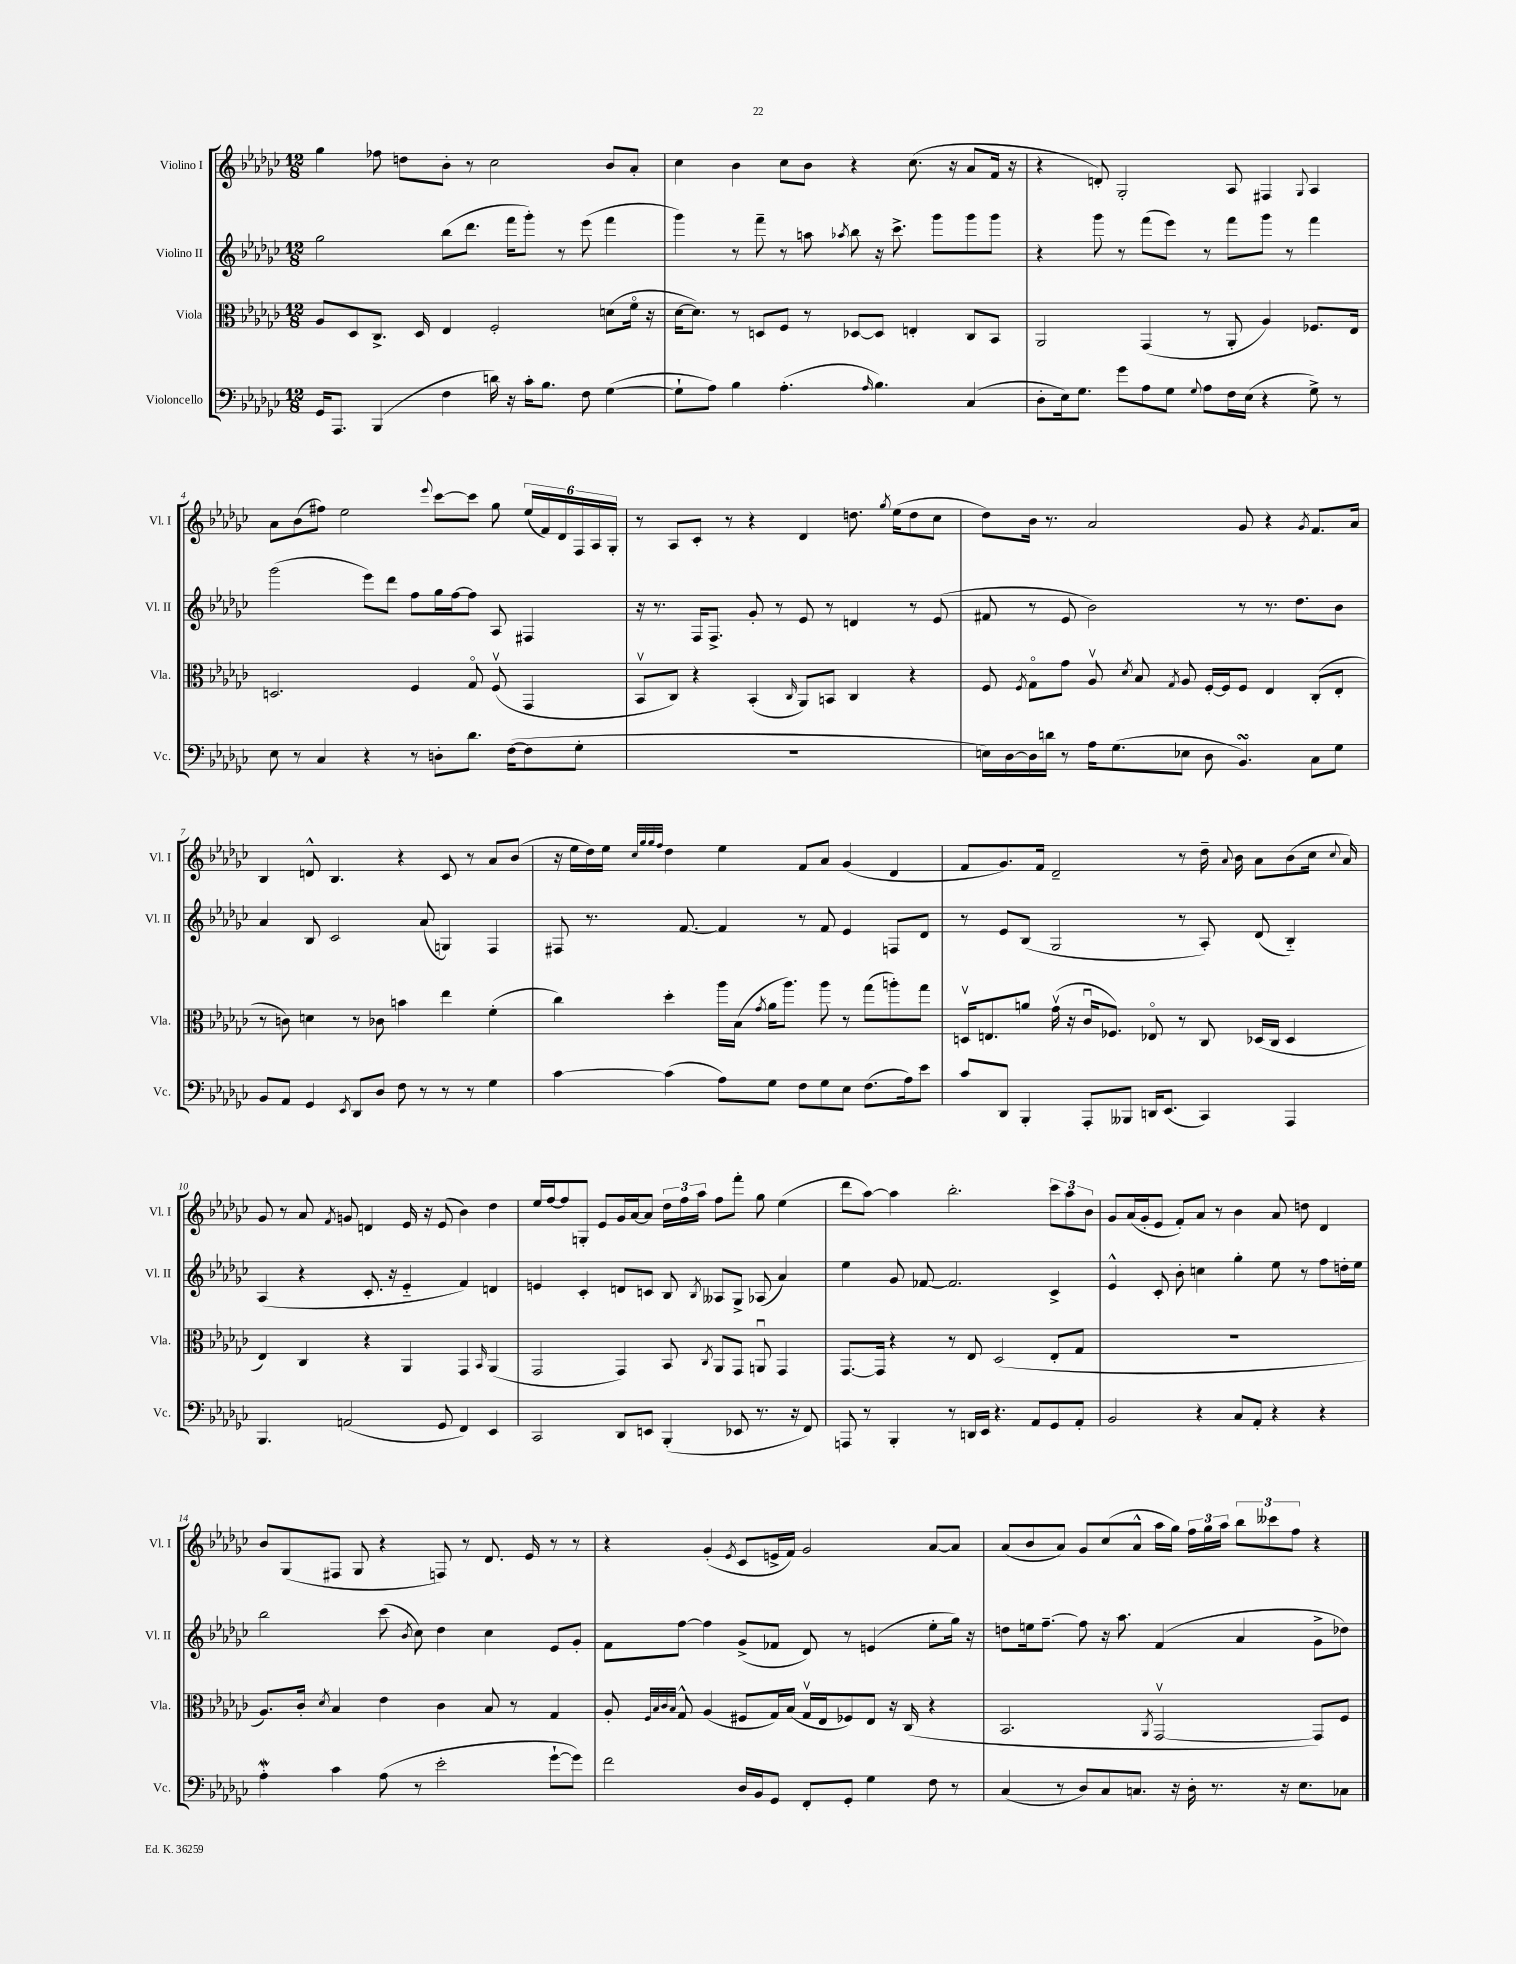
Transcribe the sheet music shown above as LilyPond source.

<<
\new StaffGroup <<
\new Staff = "s0" \with { instrumentName = "Violino I" shortInstrumentName = "Vl. I" } {
    \clef treble \key ges \major \numericTimeSignature \time 12/8
    \autoBeamOff ges''4 fes''8 d''8[ bes'8]-. r8 ces''2 bes'8[ aes'8]-. |
    ces''4 bes'4 ces''8[ bes'8] r4 ces''8.( r16 aes'8[ f'16] r16 |
    r4 d'8-.) ges2-. aes8 fis4 \appoggiatura { ges8 } aes4 |
    aes'8[ bes'8( fis''8]) ees''2 \appoggiatura { ees'''8 } ces'''8[~ ces'''8] ges''8 \tuplet 6/4 { ees''16[( f'16) des'16 f16 aes16 ges16]-. } |
    r8 aes8[ ces'8]-. r8 r4 des'4 d''8. \acciaccatura { ges''8 } ees''16[( d''8 ces''8] |
    des''8[) bes'16] r8. aes'2 ges'8 r4 \acciaccatura { ges'8 } f'8.[ aes'16] |
    bes4 d'8-^ bes4. r4 ces'8 r8 aes'8[ bes'8]( |
    r16 ees''16[ des''16) ees''16] \grace { ces''32[ ges''32 ges''32 f''32] } des''4 ees''4 f'8[ aes'8] ges'4( des'4 |
    f'8[ ges'8.) f'16] des'2-- r8 des''16-- \appoggiatura { aes'8 } bes'16 aes'8[ bes'8( ces''16] \appoggiatura { ces''8 } aes'16) |
    ges'8 r8 aes'8 \acciaccatura { f'8 } g'8 d'4 ees'16 r16 ees'8( bes'4) des''4 |
    ees''16[ f''16~ f''8 g8]-. ees'8[ ges'16 aes'16~ aes'8] \tuplet 3/2 { des''16[ f''16 aes''16] } f''8[ f'''8]-. ges''8 ees''4( |
    des'''8[ aes''8]~) aes''4 bes''2.-. \tuplet 3/2 { ces'''8[ aes''8 bes'8] } |
    ges'8[ aes'16( ges'16-. ees'8] f'8[-.) aes'8] r8 bes'4 aes'8 d''8 des'4 |
    bes'8[ ges8( fis8] ges8 r4 f8) r8 des'8. ees'16 r8 r8 |
    r4 ges'4-.( \acciaccatura { ees'8 } ces'8[ e'16-> f'16]) ges'2 aes'8[~ aes'8] |
    aes'8[( bes'8 aes'8]) ges'8[ ces''8( aes'8]-^ aes''16[ ges''16]) \tuplet 3/2 { f''16[ ges''16 aes''16] } \tuplet 3/2 { bes''8[ ceses'''8 f''8] } r4 \bar "|." |
}
\new Staff = "s1" \with { instrumentName = "Violino II" shortInstrumentName = "Vl. II" } {
    \clef treble \key ges \major \numericTimeSignature \time 12/8
    \autoBeamOff ges''2 bes''8[( des'''8.] f'''16[ ges'''8]-.) r8 ees'''8( f'''4 |
    ges'''4) r8 f'''8-- r8 a''8 \acciaccatura { aes''8 } bes''8 r16 ces'''8.-> ges'''8[ ges'''8 ges'''8] |
    r4 ges'''8 r8 f'''8[( ees'''8]) r8 f'''8[ ges'''8] r8 f'''4 |
    ges'''2( ees'''8[) des'''8] f''8[ ges''16 f''16~ f''8] aes8 fis4 |
    r16 r8. f16[ f8.]-> ges'8-. r8 ees'8 r8 d'4 r8 ees'8( |
    fis'8 r8 ees'8 bes'2) r8 r8. des''8.[ bes'8] |
    aes'4 bes8 ces'2 aes'8( g4) f4 |
    fis8 r8. f'8.~ f'4 r8 f'8 ees'4 f8[ des'8] |
    r8 ees'8[ bes8]( ges2 r8 aes8-.) des'8( bes4-_) |
    aes4( r4 ces'8.-. r16 ees'4-_ f'4) d'4 |
    e'4 ces'4-. d'8[ c'8] bes8 \acciaccatura { bes8 } aeses8[ ges8]-> aes8( aes'4) |
    ees''4 ges'8 fes'8~ fes'2. ces'4-> |
    ees'4-^ ces'8-. bes'8-. c''4 ges''4-. ees''8 r8 f''8[ d''16-. ees''16] |
    bes''2 ces'''8( \acciaccatura { bes'8 } ces''8) des''4 ces''4 ees'8[ ges'8]-. |
    f'8[ f''8]~ f''4 ges'8[->( fes'8] des'8) r8 e'4( ees''8[-. ges''16]) r16 |
    d''8[ e''16 f''8.]~-- f''8 r16 aes''8. f'4( aes'4 ges'8[-> des''8]) \bar "|." |
}
\new Staff = "s2" \with { instrumentName = "Viola" shortInstrumentName = "Vla." } {
    \clef alto \key ges \major \numericTimeSignature \time 12/8
    \autoBeamOff aes8[ des8 ces8.]-> des16 ees4 f2-. d'8[( f'16]\flageolet r16 |
    des'16[~ des'8.]) r8 d8[ f8] r8 des8[~ des8] e4-. ces8[ bes,8] |
    aes,2 ges,4( r8 aes,8-. aes4) fes8.[ ees16] |
    d2. f4 ges8\flageolet f8\upbow( ges,4 |
    bes,8[\upbow ces8]) r4 bes,4-.( \grace { ces16 } aes,8[) b,8] ces4 r4 |
    f8 \acciaccatura { f8 } ges8[\flageolet ges'8] aes8\upbow \acciaccatura { des'8 } bes8 \acciaccatura { ges8 } aes8 f16[~-. f16 f8] ees4 ces8[-.( ees8]-. |
    r8 c'8) d'4 r8 ces'8 b'4 ees''4 f'4-.( |
    ces''4) des''4-. aes''16[ bes16]( \acciaccatura { ges'8 } aes'16[ aes''8.]) aes''8 r8 ges''8[( a''8-.) ges''8] |
    d16[\upbow e8. a'8] ges'16\upbow( r16 ces'16[\downbow fes8.]) ees8\flageolet r8 ces8 des16[( ces16] des4 |
    ees4) ces4 r4 aes,4 ges,4 \grace { bes,16 } aes,4( |
    ges,2 ges,4) bes,8 \acciaccatura { ces8 } aes,8[ ges,8] a,8\downbow ges,4 |
    ges,8.[~ ges,16] r4 r8 ees8 des2( ees8[-. ges8] |
    R1. |
    aes8.[) ces'16]-. \acciaccatura { des'8 } bes4 ees'4 ces'4 bes8 r8 ges4 |
    aes8-. \grace { f32[ bes32 ces'32 bes32] } ges8-^ aes4( fis8[ ges16) bes16]( ges16[\upbow ees16 fes8) ees8] r16 ces16( r4 |
    bes,2. \acciaccatura { aes,8 } ges,2~\upbow ges,8[) f8] \bar "|." |
}
\new Staff = "s3" \with { instrumentName = "Violoncello" shortInstrumentName = "Vc." } {
    \clef bass \key ges \major \numericTimeSignature \time 12/8
    \autoBeamOff ges,16[ aes,,8.] bes,,4( f4 d'16) r16 ces'16[-. bes8.] f8 ges4~( |
    ges8[-! aes8]) bes4 aes4.-.( \grace { aes16 } bes4.) ces4( |
    des8[-. ees16) ges8.] ges'8[ aes8 ges8] \appoggiatura { ges8 } aes8[ f16 ees16]( r4 ges8->) r8 |
    ees8 r8 ces4 r4 r8 d8[-. des'8.] f16[~( f8 ges8]-. |
    R1. |
    e16[) des16~ des16 d'16] r8 aes16[ ges8.( ees8] des8 bes,4.\turn) ces8[ ges8] |
    bes,8[ aes,8] ges,4 \acciaccatura { ees,8 } des,8[ des8] f8 r8 r8 r8 ges4 |
    ces'4~ ces'4( aes8[) ges8] f8[ ges8 ees8] f8.[( aes16) ees'8] |
    ces'8[ des,8] bes,,4-. aes,,8[-. beses,,8] d,16[ ees,8.]( ces,4) aes,,4 |
    bes,,4. a,2( ges,8 f,4) ees,4 |
    ces,2 des,8[ e,8] bes,,4-.( ees,8 r8. r16 f,8) |
    a,,8 r8 bes,,4-. r8 d,16[ ees,16] r4. aes,8[ ges,8 aes,8]-. |
    bes,2 r4 ces8[ aes,8]-. r4 r4 |
    aes4-.\mordent ces'4 aes8( r8 ees'2-. ges'8[~-! ges'8]) |
    f'2 des16[ bes,16 ges,8] f,8[-. ges,8]-. ges4 f8 r8 |
    ces4( r8 des8[) ces8 c8.] r16 des16-. r8. r16 ees8.[ ces8] \bar "|." |
}
>>
>>
